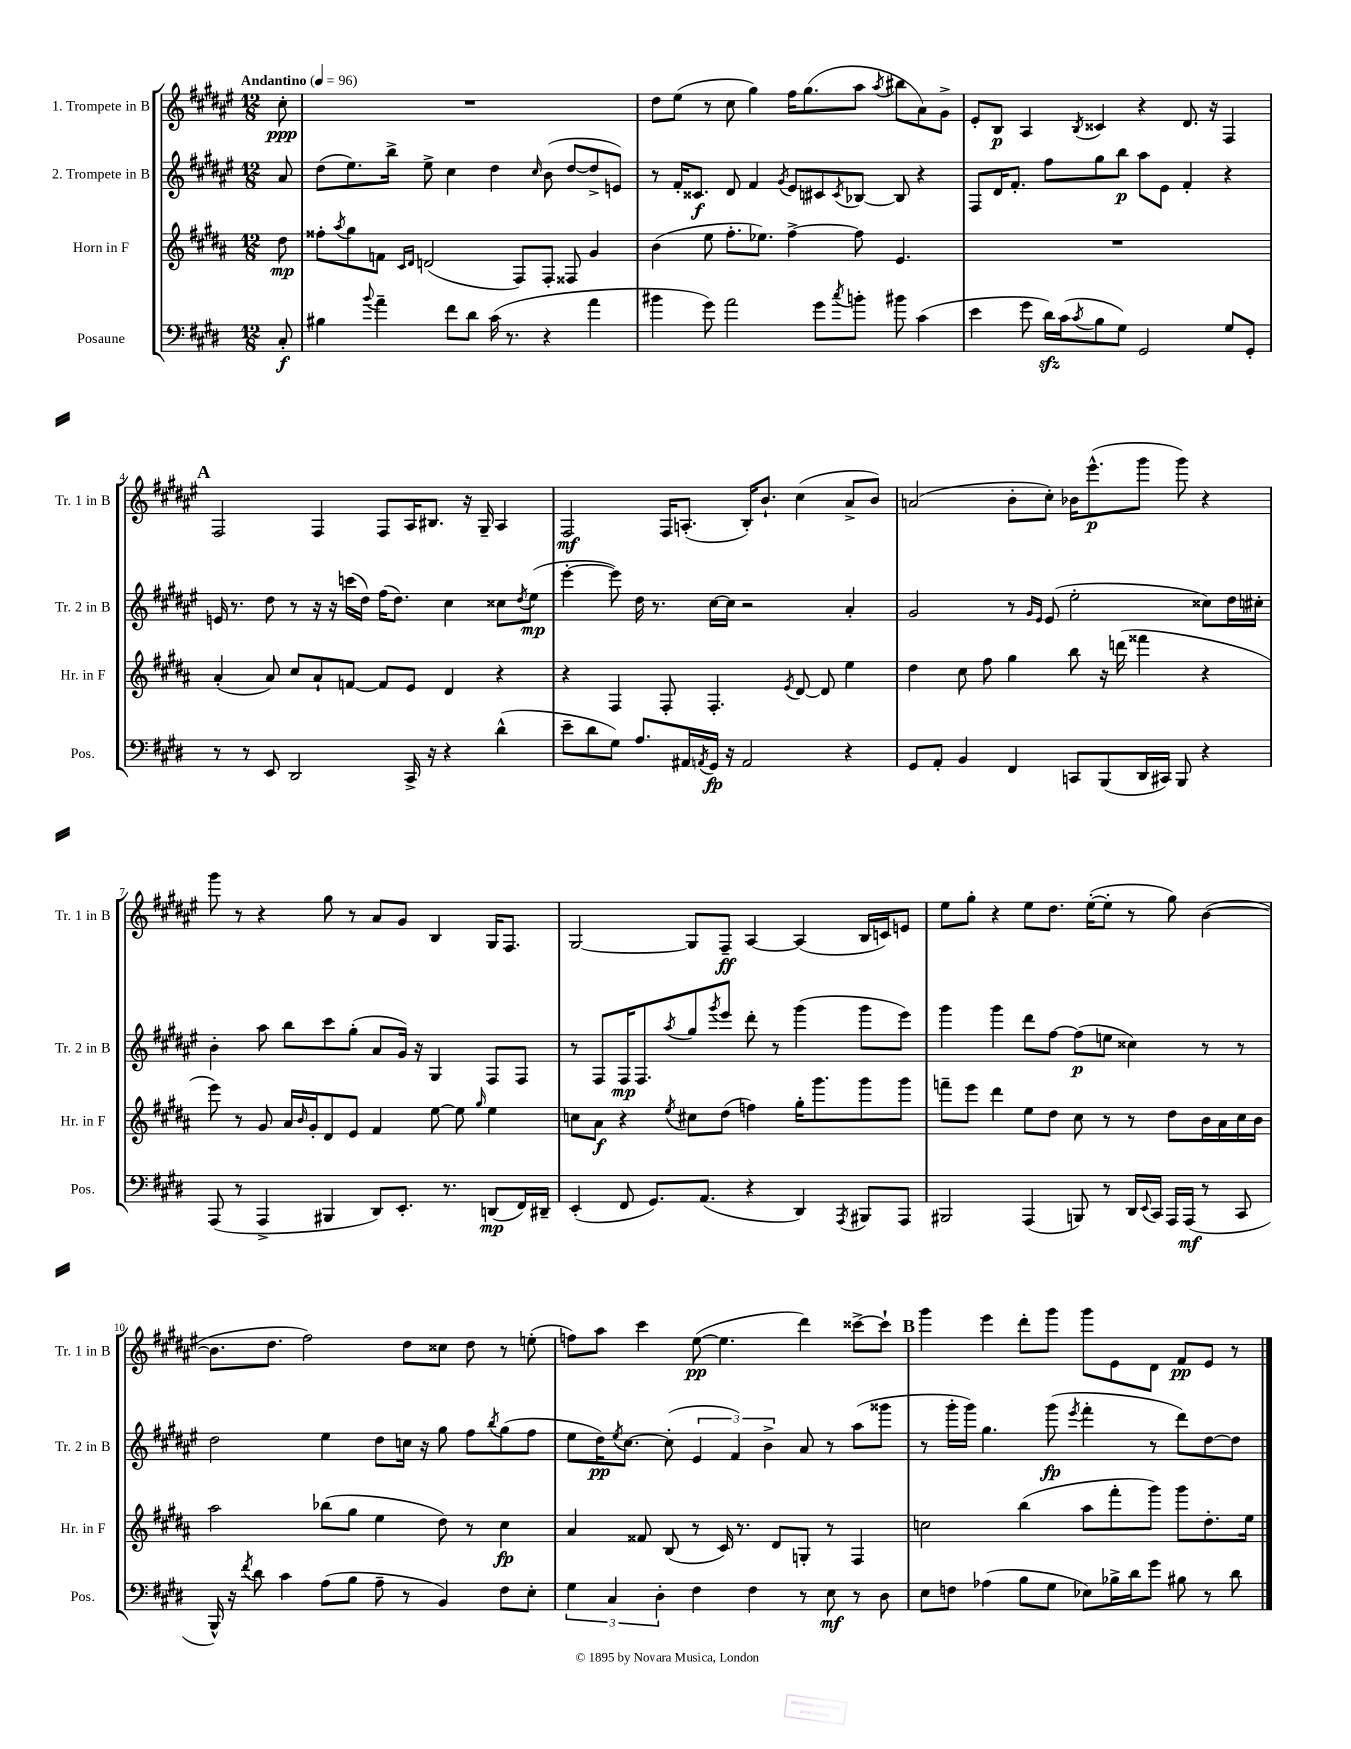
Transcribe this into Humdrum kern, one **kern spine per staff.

**kern	**kern	**kern	**kern
*staff4	*staff3	*staff2	*staff1
*clefF4	*clefG2	*clefG2	*clefG2
*k[f#c#g#d#]	*k[f#c#g#d#a#]	*k[f#c#g#d#a#e#]	*k[f#c#g#d#a#e#]
*M12/8	*M12/8	*M12/8	*M12/8
*MM96	*MM96	*MM96	*MM96
8C#'/	8dd#\	8a#/	8cc#'\
=	=	=	=
4B#\	8ff##'\L	(8dd#\L	1.r
.	8qaa#/	.	.
.	8gg#\	8.ee#\)	.
8qqb/	.	.	.
4a~\	8f\J	.	.
.	.	16bb^\Jk	.
.	16qqc#/LL	.	.
.	16qqd#/JJ	.	.
.	(2d/	8ee#^\	.
8f#\L	.	4cc#\	.
8d#\J	.	.	.
(16c#\	.	4dd#\	.
8.r	.	.	.
.	8F#/L)	.	.
.	.	16qqcc#/	.
4r	8F#'/J	(8b\	.
.	8F##/	[8dd#/L	.
4a\	4g#/	8dd#^/]	.
.	.	8e/J)	.
=	=	=	=
4b#\	(4b\	8r	8dd#\L
.	.	16f#'/LK	(8ee#\J
.	.	8.c##/J	.
8g#\)	8ee\	.	8r
2a\	8.ff#'\L	8d#/	8cc#\
.	.	4f#/	4gg#\)
.	8.ee-\J)	.	.
.	.	8qg#/	.
.	[4ff#^\	8e#/L	16ff#\LK
.	.	.	(8.gg#\
8g#\L	.	8c#/	.
8qcc#/	.	8qc#/	.
8b'\J	8ff#\]	[8B-/J	8aa#\J
.	.	.	8qaa#/
8b#\	4.e/	8B-/]	8bb#\L
(4c#\	.	4r	8a#\)
.	.	.	8g#^\J
=	=	=	=
4e\	1.r	8F#/L	8e#'/L
.	.	16d#/K	8B/J
.	.	8.f#'/J	.
8g#\	.	.	4A#/
16d#\LL)	.	8ff#\L	.
(16c#\J	.	.	.
8qc#/	.	.	8qB/
8B\	.	8gg#\	4c##/
8G#\J)	.	8bb\J	.
2GG#/	.	8aa#\L	4r
.	.	8e#\J	.
.	.	4f#'/	8.d#/
.	.	.	16r
8G#/L	.	4r	4F#/
8GG#'/J	.	.	.
=	=	=	=
8r	(4a#'/	16e/	2F#/
.	.	8.r	.
8r	.	.	.
8EE/	8a#/)	8dd#\	.
2DD#/	8cc#/L	8r	.
.	8a#`/	16r	4F#/
.	.	16r	.
.	[8f/J	(16ccc\LL	.
.	.	16dd#\JJ)	.
.	8f/]L	(16ff#\LK	8F#/L
.	.	8.dd#\J)	.
16CC#^/	8e/J	.	16A#/K
16r	.	.	8.B#/J
4r	4d#/	4cc#\	.
.	.	.	16r
.	.	.	16G#~/
(4d#^^\	4r	8cc##\L	4A#/
.	.	8qdd#/	.
.	.	(8ee#\J	.
=	=	=	=
8e~\L	4r	[4eee#'\	2F#/
8d#\	.	.	.
8G#\J)	4F#/	8eee#\])	.
8.A/L	.	16dd#\	.
.	.	8.r	.
.	8F#'/	.	16F#/LK
16AA#/L	.	.	(8.A'/J
8qAA/	.	.	.
16GG#/JJ	4.F#'/	[16cc#\LL	.
16r	.	16cc#\]JJ	.
2AA/	.	2r	16B'/LK)
.	.	.	8.b`/J
.	8qe/	.	.
.	[8d#/	.	(4cc#\
.	8d#/]	.	.
4r	4ee\	4a#'/	8a#^/L
.	.	.	8b/J)
=	=	=	=
8GG#/L	4dd#\	2g#/	(2a/
8AA'/J	.	.	.
4BB/	8cc#\	.	.
.	8ff#\	.	.
4FF#/	4gg#\	8r	8b'\L
.	.	16qqg#/LL	.
.	.	16qqe#/JJ	.
.	.	(8e#/	8cc#'\J)
8CC/L	8bb\	2ee#'\	16b-\LK
.	.	.	(8.eee#^^\
(8BBB/	16r	.	.
.	(16ddd\	.	.
16DD#/L	4fff##\	.	8ggg#\J
16CC#/JJ)	.	.	.
8BBB/	.	.	8ggg#\)
4r	4r	8cc##\L)	4r
.	.	16dd#\L	.
.	.	16cc#'\JJ	.
=	=	=	=
(8AAA/	8eee\)	4b'\	8ggg#\
8r	8r	.	8r
4AAA^/	8g#/	8aa#\	4r
.	16a#/LL	8bb\L	.
.	16qqb/	.	.
.	16g#'/J	.	.
4BBB#/	8d#/	8ccc#\	8gg#\
.	8e/J	(8gg#'\J	8r
8DD#/L)	4f#/	8a#/L	8a#/L
8.EE'/J	.	16g#/Jk)	8g#/J
.	.	16r	.
.	[8ee\	4G#/	4B/
8.r	.	.	.
.	8ee\]	.	.
.	16qqgg#/	.	.
(8DD/L	4ee\	8F#/L	16G#/LK
.	.	.	8.F#/J
16FF#/L)	.	8F#/J	.
16DD#~/JJ	.	.	.
=	=	=	=
(4EE'/	8cc\L	8r	[2G#/
.	8a#\J	8F#/L	.
8FF#/	4r	16F#/K	.
.	.	8.F#/	.
8.GG#/L)	.	.	.
.	8qee/	8qaa#/	.
.	8cc#\L	8gg#/	8G#/]L
(8.AA/J	.	.	.
.	.	8qggg#/	.
.	(8dd#\J	8eee#/J	8F#~/J
4r	4ff\)	8ddd#'\	[4A#/
.	.	8r	.
4DD#/)	16gg#'\LK	(4ggg#\	(4A#/]
.	8.ggg#\	.	.
8qAAA/	.	.	.
8BBB#/L	8ggg#\	8ggg#\L	16B/LL
.	.	.	16c/J)
8AAA/J	8ggg#\J	8eee#\J)	8e/J
=	=	=	=
2BBB#/	8fff~\L	4ggg#\	8ee#\L
.	8eee\J	.	8gg#'\J
.	4ddd#\	4ggg#\	4r
(4AAA/	8ee\L	8ddd#\L	8ee#\L
.	8dd#\J	[8ff#\J	8.dd#\J
8BBB/)	8cc#\	(8ff#\]L	.
.	.	.	([16ee#'\LK
8r	8r	8ee\J	8ee#'\]J
16DD#/LL	8r	4cc##\)	8r
8qqEE/	.	.	.
16CC#/JJ	.	.	.
16AAA/LL	8dd#\L	.	8gg#\)
(16AAA/JJ	.	.	.
8r	16b\L	8r	([4b\
.	16a#\	.	.
8CC#/	16cc#\	8r	.
.	16b\JJ	.	.
=	=	=	=
16BBB^^/)	2aa#\	2dd#\	8.b\]L
16r	.	.	.
8qf#/	.	.	.
8d#\	.	.	.
.	.	.	8.dd#\J
4c#\	.	.	.
.	.	.	2ff#\)
(8A\L	(8bb-\L	4ee#\	.
8B\J	8gg#\J	.	.
8A~\	4ee\	8dd#\L	.
8r	.	16cc\Jk	8dd#\L
.	.	16r	.
4BB/)	8dd#\)	8gg#\	8cc##\J
.	8r	8ff#\L	8dd#\
.	.	8qbb/	.
8F#\L	4cc#\	(8gg#\	8r
8E'\J	.	8ff#\J	(8ee'\
=	=	=	=
6G#\	4a#/	8ee#\L	8ff\L)
.	.	16dd#\K)	8aa#\J
6C#/	.	.	.
.	.	8qee#/	.
.	.	[8.cc#\J	.
.	8f##/	.	4ccc#\
6D#'\	.	.	.
.	(8B/	(8cc#'\]	.
4F#\	8r	6e#/	([8ee#\
.	16c#/)	.	4.ee#\]
.	.	6f#/)	.
.	8.r	.	.
4F#\	.	.	.
.	.	6b^\	.
.	8d#/L	.	.
8r	8G'/J	8a#/	4ddd#\)
8E\	8r	8r	.
8r	4F#/	(8aa#\L	[8ccc##^\L
8D#\	.	8ggg##\J	8ccc##`\]J
=	=	=	=
8E\L	2cc\	8r	4ggg#\
8F\J	.	16ggg#'\LL	.
.	.	16ggg#\JJ)	.
(4A-\	.	4.gg#\	4eee#\
8B\L	(4bb\	.	8ddd#'\L
8G#\J	.	(8ggg#\	8ggg#\J
.	.	8qeee#/	.
8E-\L)	8aa#\L	4fff#'\	8ggg#\L
16B-^\L	8fff#'\	.	8e#\
16d#\J	.	.	.
8g#\J	8ggg#\J)	8r	8d#\J
8B#\	8ggg#\L	8ddd#\L)	8f#/L
8r	8.dd#'\	[8dd#\	8e#/J
8d#\	.	8dd#\]J	8r
.	16ee\Jk	.	.
==	==	==	==
*-	*-	*-	*-
